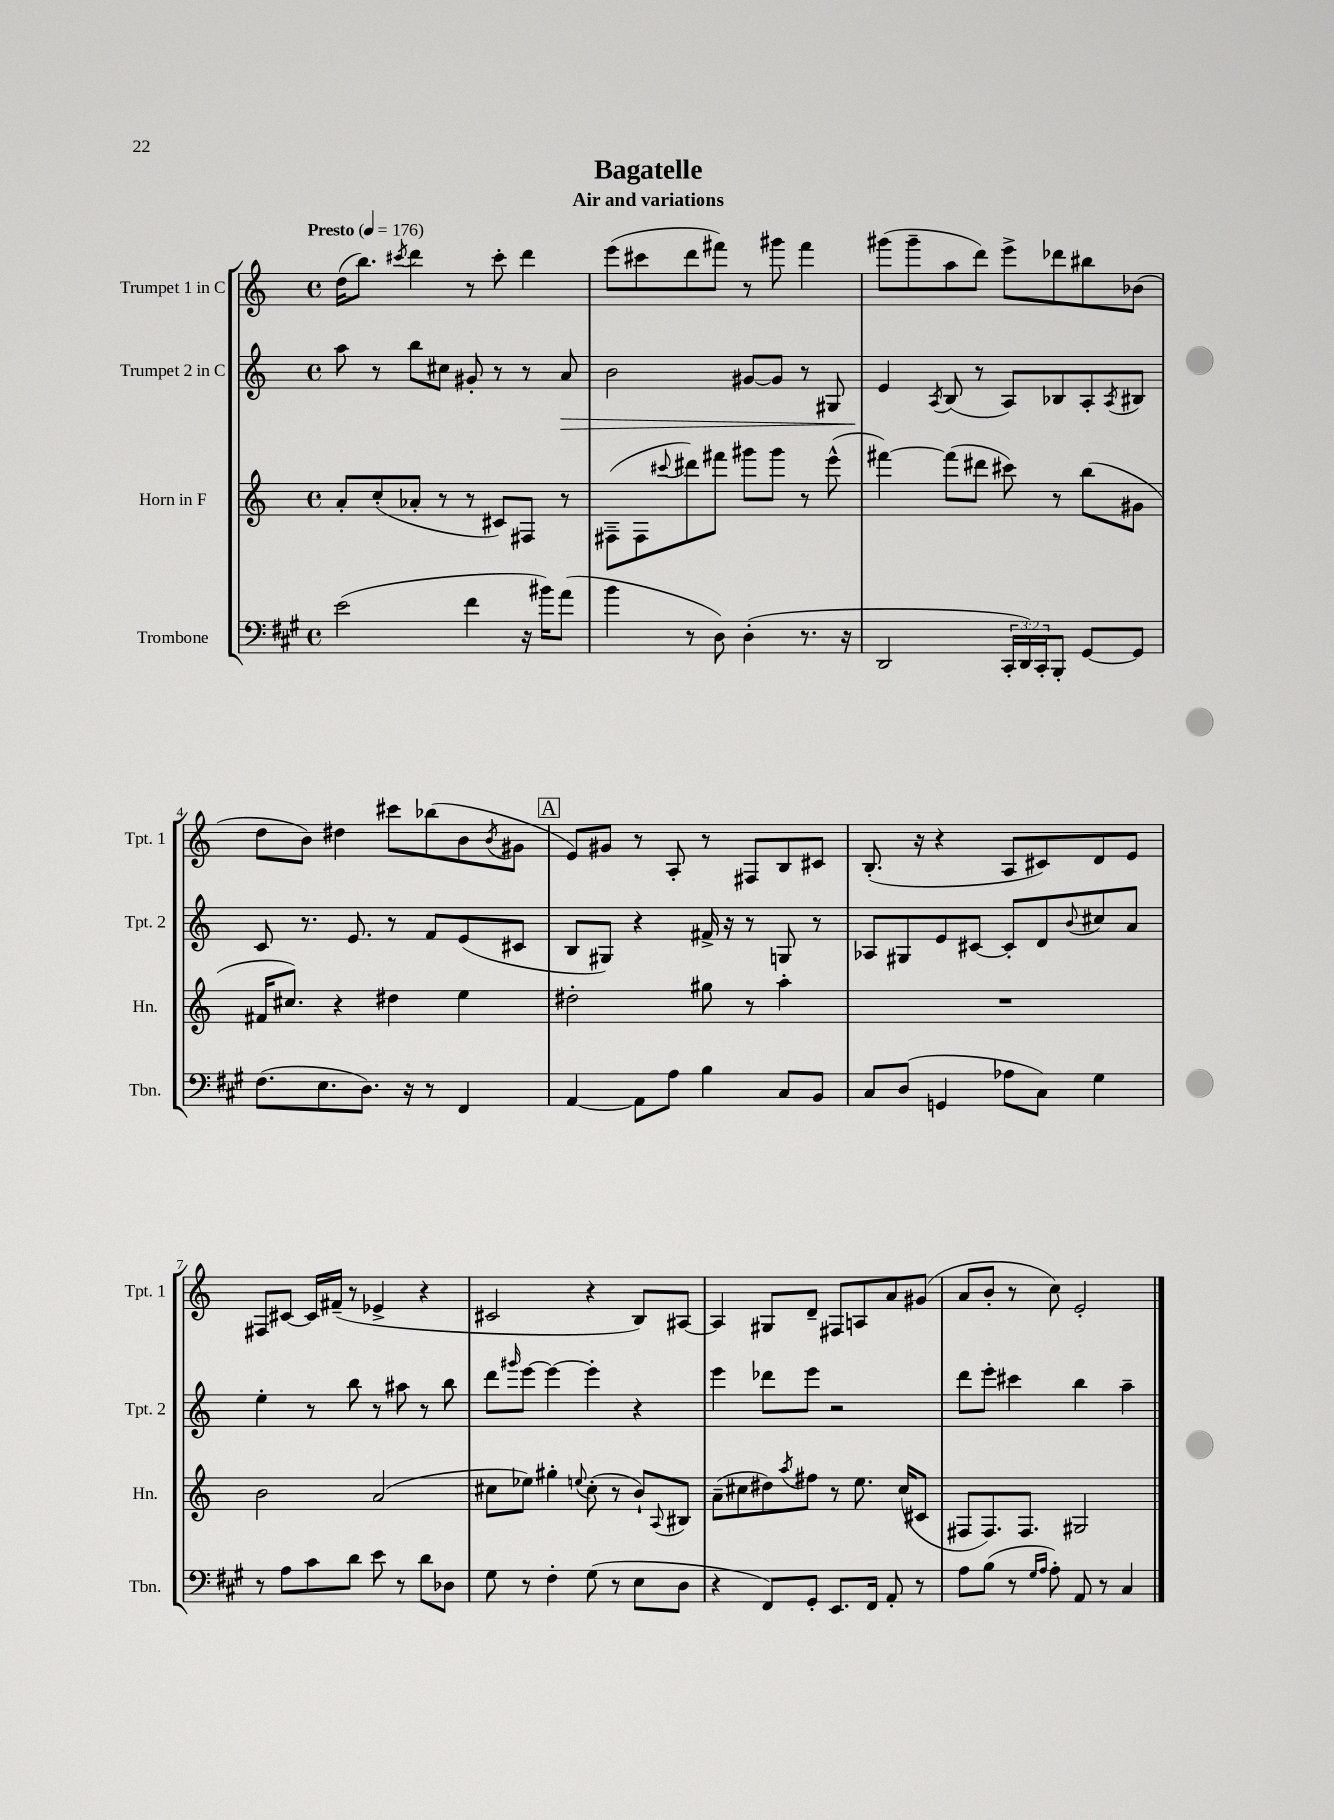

**kern	**kern	**kern	**dynam	**kern
*part4	*part3	*part2	*part2	*part1
*staff4	*staff3	*staff2	*staff2	*staff1
*I"Trombone	*I"Horn in F	*I"Trumpet 2 in C	*	*I"Trumpet 1 in C
*I'Tbn.	*I'Hn.	*I'Tpt. 2	*	*I'Tpt. 1
*clefF4	*clefG2	*clefG2	*	*clefG2
*k[f#c#g#]	*k[]	*k[]	*	*k[]
*M4/4	*M4/4	*M4/4	*	*M4/4
*met(c)	*met(c)	*met(c)	*	*met(c)
*MM176	*MM176	*MM176	*	*MM176
=1	=1	=1	=1	=1
!	!	!	!	!LO:TX:a:B:t=Presto
(2e\	8a'/L	8aa\	.	(16dd\KL
.	.	.	.	8.bb\J)
.	(8cc'/	8r	.	.
.	.	.	.	8qccc#X/
.	8a-X'/J	8bb\L	.	4ddd\
.	8r	8cc#X\J	.	.
4f#\	8r	8g#X'/	.	8r
.	8c#X/L)	8r	.	8ccc#'\
16r	8F#X/J	8r	.	4ddd\
16b#X\KL)	.	.	.	.
!	!	!	!LO:HP:b	!
(8a\J	8r	8a/	>	.
=2	=2	=2	=2	=2
4b\	(8F#X~\L	2b\	.	(8eee\L
.	8F#\	.	.	8ccc#X\
.	8qqccc#X/	.	.	.
8r	8ddd#X\)	.	.	8ddd\
8D\)	8fff#X\J	.	.	8fff#X\J)
(4D'\	8ggg#X\L	[8g#X/L	.	8r
.	8ggg#\J	8g#/J]	.	8ggg#X\
8.r	8r	8r	.	4fff#\
.	(8eee^^\	8G#X/	.	.
16r	.	.	.	.
=3	=3	=3	=3	=3
2DD/	[4fff#X\)	4e/	.	(8ggg#X\L
.	.	.	.	8ggg#~\
.	.	8qA/	.	.
.	(8fff#\L]	(8B/	]	8aa\
.	8ddd#X\J	8r	.	8ddd\J)
24CC#'/LL	8ccc#X\)	8A/L)	.	8eee^\L
24DD/)	.	.	.	.
24CC#'/J	.	.	.	.
8BBB'/J	8r	8B-X/	.	8ddd-X\
[8GG#/L	(8bb\L	8A'/	.	8bb#X\
.	.	8qA/	.	.
8GG#/J]	8g#X\J	8B#X/J	.	(8b-X\J
!!LO:LB:g=z
=4	=4	=4	=4	=4
(8.F#\L	16f#X/KL	8c/	.	8dd\L
.	8.cc#X/J)	.	.	.
.	.	8.r	.	8b\J)
8.E\	.	.	.	.
.	4r	.	.	4dd#X\
.	.	8.e/	.	.
8.D\J)	.	.	.	.
.	4dd#X\	8r	.	8ccc#X\L
16r	.	.	.	.
8r	.	8f/L	.	(8bb-X\
4FF#/	4ee\	(8e/	.	8b\
.	.	.	.	8qb/
.	.	8c#X/J	.	8g#X\J
!!LO:REH:place=s1:t=A
=5	=5	=5	=5	=5
[4AA/	2dd#X'\	8B/L	.	8e/L)
.	.	8G#X/J)	.	8g#X/J
8AA\L]	.	4r	.	8r
8A\J	.	.	.	8A'/
4B\	8gg#X\	16f#X^/	.	8r
.	.	16r	.	.
.	8r	8r	.	8F#X/L
8C#/L	4aa'\	8Gn/	.	8B/
8BB/J	.	8r	.	8c#X/J
=6	=6	=6	=6	=6
8C#/L	1r	8A-X/L	.	(8.B'/
(8D/J	.	8G#X/	.	.
.	.	.	.	16r
4GGn/	.	8e/	.	4r
.	.	[8c#X/J	.	.
8A-X\L	.	8c#'/L]	.	8A/L
8C#\J)	.	8d/	.	8c#X/)
.	.	8qqb/	.	.
4G#\	.	8cc#X/	.	8d/
.	.	8a/J	.	8e/J
!!LO:LB:g=z
=7	=7	=7	=7	=7
8r	2b\	4ee'\	.	8F#X/L
8A\L	.	.	.	[8c#X/J
8c#\	.	8r	.	16c#/LL]
.	.	.	.	(16f#X~/JJ
8d\J	.	8bb\	.	8r
8e\	(2a/	8r	.	4e-X^/
8r	.	8aa#X\	.	.
8d\L	.	8r	.	4r
8D-X\J	.	8bb\	.	.
=8	=8	=8	=8	=8
8G#\	8cc#X\L	8ddd\L	.	2c#X/
.	.	16qqggg#X/	.	.
8r	8ee-X\J)	[8eee\J	.	.
4F#'\	4gg#X'\	4eee\_	.	.
.	8qqeen/	.	.	.
(8G#\	(8cc#'\	4eee'\]	.	4r
8r	8r	.	.	.
8E\L	8b`/L)	4r	.	8B/L)
.	8qqA/	.	.	.
8D\J	8B#X/J	.	.	[8A#X/J
=9	=9	=9	=9	=9
4r	(8a~\L	4eee\	.	4A#/]
.	8cc#X\	.	.	.
8FF#/L)	8dd#X\)	8ddd-X\L	.	8G#X/L
.	8qaa/	.	.	.
8GG#'/J	8ff#X\J	8eee\J	.	8d~/J
8.EE/L	8r	2r	.	8F#X/L
.	8.ee\	.	.	8An/
16FF#/Jk	.	.	.	.
8AA'/	.	.	.	8a/
.	(16cc#/KL	.	.	.
8r	8c#X/J	.	.	(8g#X/J
=10	=10	=10	=10	=10
8A\L	8F#X/L	8ddd\L	.	8a/L
(8B\J	8.F#/)	8eee'\J	.	8b'/J
8r	.	4ccc#X\	.	8r
.	8.F#/J	.	.	.
16qqG#/LL	.	.	.	.
16qqA/JJ	.	.	.	.
8A'\)	.	.	.	8cc\)
8AA/	2G#X/	4bb\	.	2e'/
8r	.	.	.	.
4C#/	.	4aa~\	.	.
==	==	==	==	==
*-	*-	*-	*-	*-
